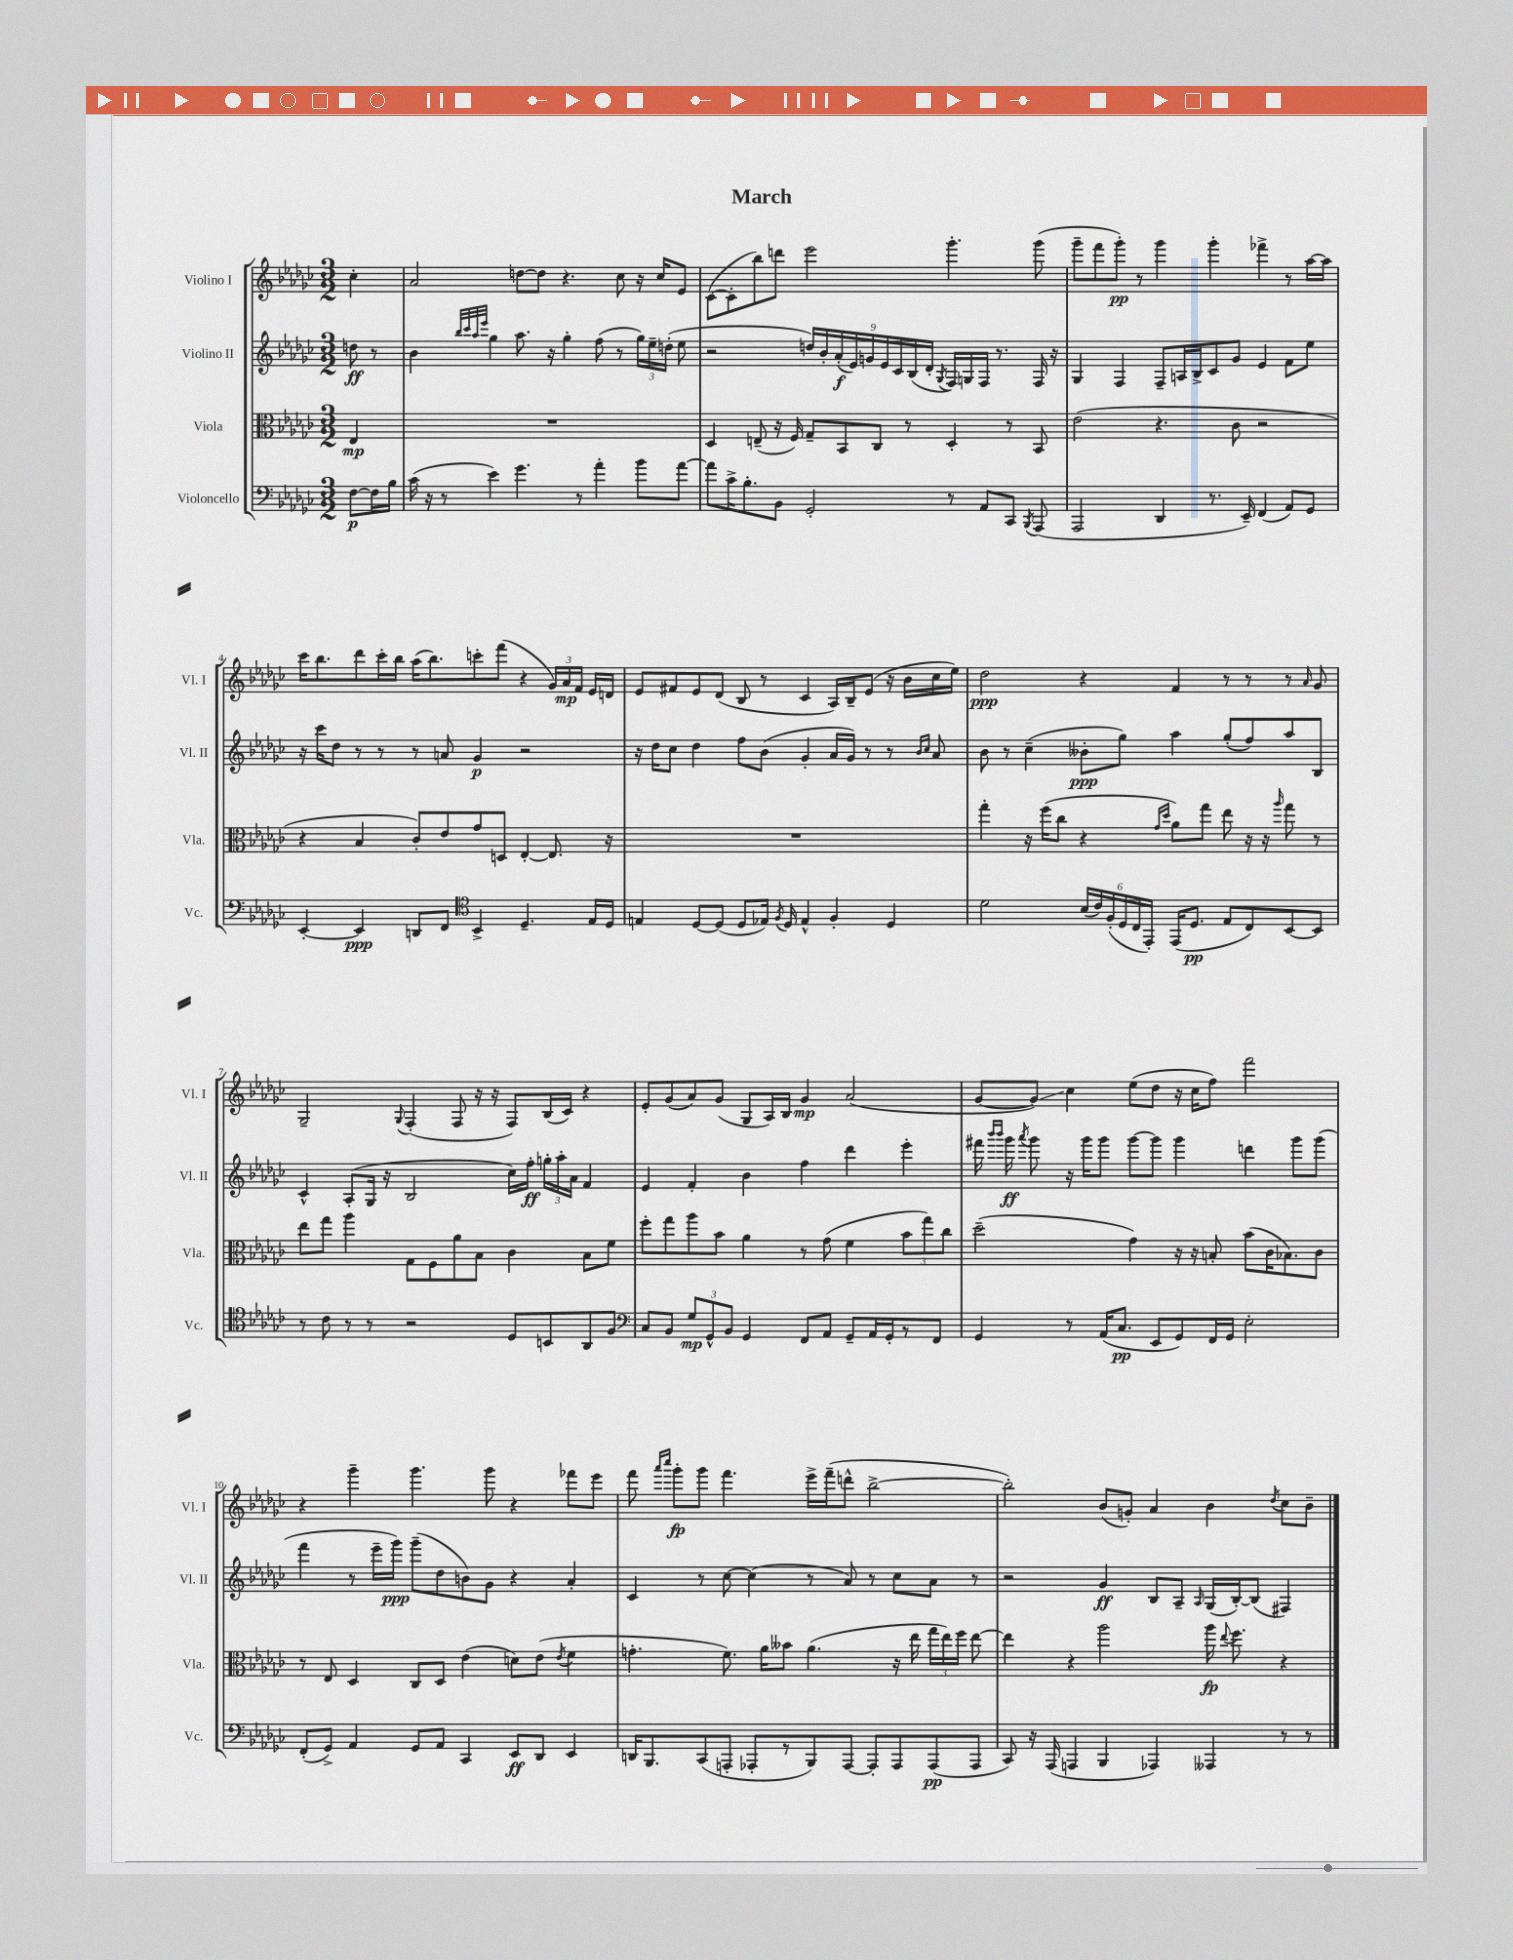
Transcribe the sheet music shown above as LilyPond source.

\header { title = "March" }
<<
\new StaffGroup <<
\new Staff = "s0" \with { instrumentName = "Violino I" shortInstrumentName = "Vl. I" } {
    \clef treble \key ges \major \numericTimeSignature \time 3/2 \partial 4
    \autoBeamOff ces''4-. |
    aes'2 d''8[~ d''8] r4. ces''8 r16 ces''16[ ees'8] |
    ces'8[~( ces'8-. bes''8) d'''8] ees'''2 ges'''4.-. ges'''8( |
    ges'''8[-- f'''8 ges'''8]-.\pp) r8 ges'''4 ges'''4-. fes'''4-> r8 aes''16[~ aes''16] |
    ces'''16[ bes''8. des'''8 ces'''16-. bes''16] aes''16[( bes''8.) c'''8-. f'''8]( r4 \tuplet 3/2 { ges'16[) aes'16\mp f'16] } ees'16[ d'16] |
    ees'8[ fis'8 ees'8 des'8]( bes8 r8 ces'4 aes16[) bes16-- ees'8]( r16 bes'16[ ces''16 ees''16]) |
    des''2\ppp r4 f'4 r8 r8 r8 \grace { aes'16 } ges'8 |
    ges2-- \appoggiatura { ges8 } f4-.( f8 r16 r16 f8[) bes16( ces'16]) r4 |
    ees'8[-. ges'8( aes'8) ges'8]( ges8[ aes16) bes16] ges'4\mp aes'2( |
    ges'8[~ ges'8]\glissando) ces''4 ees''8[( des''8] r16 ces''16[ f''8]) f'''2 |
    r4 ges'''4-- ges'''4. ges'''8 r4 fes'''8[ ees'''8] |
    f'''8 \grace { aes'''16[ ces''''16] } ges'''8[-.\fp ges'''8] f'''4. ees'''16[-> f'''16--( d'''8]-^ bes''2~-> |
    bes''2-.) bes'8[( g'8]-.) aes'4 bes'4 \acciaccatura { des''8 } ces''8[ bes'8]-- \bar "|." |
}
\new Staff = "s1" \with { instrumentName = "Violino II" shortInstrumentName = "Vl. II" } {
    \clef treble \key ges \major \numericTimeSignature \time 3/2 \partial 4
    \autoBeamOff d''8\ff r8 |
    bes'4 \grace { bes''32[ ces'''32 aes''32 ees'''32] } ges''4 aes''8. r16 ges''4-. f''8( r8 \tuplet 3/2 { ges''16[) ees''16-- d''16]-.( } ees''8 |
    r2 \tuplet 9/8 { d''16[) bes'16-. aes'16-.\f( ees'16) g'16 ees'16 ces'16 bes16( des'16]-. } \acciaccatura { ges8 } f16[) g16 f16] r8. f16 r16 |
    ges4 f4 f8[-- a16 bes16-> ces'8 ges'8] ees'4 f'8[ ees''8] |
    r16 ces'''16[ des''8] r8 r8 r8 a'8 ges'4\p r2 |
    r16 des''16[ ces''8] des''4 f''8[ bes'8]( ges'4-. aes'16[ ges'16]) r8 r8 \grace { bes'16[ ces''16] } aes'8 |
    bes'8 r8 ces''4--( beses'8[-.\ppp ges''8]) aes''4 ges''8[-.( f''8) aes''8 bes8] |
    ces'4-^ aes8[-.( ges16] r16 bes2 ces''16[) f''16]-.\ff \tuplet 3/2 { g''16[-. aes''16-. aes'16] } f'4 |
    ees'4 f'4-. bes'4 f''4 des'''4 ees'''4-. |
    fis'''16 \grace { bes'''16[ bes'''16] } ges'''16\ff \acciaccatura { aes'''8 } ges'''8 r16 ges'''16[ ges'''8] ges'''8[~ ges'''8] ges'''4 d'''4 ges'''8[ ges'''8]( |
    f'''4 r8 ees'''16[-- ges'''16]\ppp) ges'''8[--( des''8 b'8) ges'8] r4 aes'4-. |
    ces'4 r8 ces''8~ ces''4( r8 aes'8) r8 ces''8[ aes'8] r8 |
    r2 ges'4\ff bes8[ aes8]-- \grace { aes16 } ges16[( bes16~-.) bes8]( fis4) \bar "|." |
}
\new Staff = "s2" \with { instrumentName = "Viola" shortInstrumentName = "Vla." } {
    \clef alto \key ges \major \numericTimeSignature \time 3/2 \partial 4
    \autoBeamOff ees4\mp |
    R1. |
    des4 e8--( r16 f16) ges8[-- bes,8 ces8] r8 des4-. r8 bes,8 |
    ees'2( r4. ces'8 r2 |
    r4 bes4 ces'8[-.) ees'8 ges'8 d8] ees4~-. ees8. r16 |
    R1. |
    ges''4-. r16 f''16[( ces''8] r4 \grace { ges'16[ des''16] } aes'8[) ges''8] ees''8 r16 r16 \grace { aes''16 } ges''8 r8 |
    ees''8[ ges''8] aes''4 ges8[ f8 aes'8 bes8] ces'4 bes8[ f'8] |
    f''8[-. ges''8 aes''8 bes'8] aes'4 r8 ges'8( f'4 \tuplet 3/2 { bes'8[ ges''8) ces''8] } |
    des''2--( ges'4) r16 r16 b8-. bes'8[( ces'16 bes8.) ces'8] |
    r8 ees8 des4 ces8[ des8] ees'4( d'8[) ees'8]( \acciaccatura { ees'8 } f'4 |
    g'4.-. f'8.) aes'16[ beses'8] aes'4.( r16 ees''16 \tuplet 3/2 { ges''16[ ees''16) f''16] } ees''8~ |
    ees''4 r4 aes''2 aes''16\fp \appoggiatura { ees''8 } f''8. r4 \bar "|." |
}
\new Staff = "s3" \with { instrumentName = "Violoncello" shortInstrumentName = "Vc." } {
    \clef bass \key ges \major \numericTimeSignature \time 3/2 \partial 4
    \autoBeamOff f8[~\p f16 bes16] |
    ces'16( r16 r8 ees'4) ges'4. r8 aes'4-. bes'8[ aes'8]~ |
    aes'8[ ces'16-> bes8.-. bes,8] ges,2-. r8 aes,8[ ces,8] \acciaccatura { bes,,8 } aes,,8( |
    aes,,2 des,4 r8. ees,16--) f,4( aes,8[) ges,8] |
    ees,4~-. ees,4\ppp d,8[ f,8] \clef tenor bes,4-> des4.-- ees16[ des16] |
    e4 des8[~ des8]( des8[ ees16]) \acciaccatura { f8 } des16 ees4-^ f4-. des4 |
    des'2 \tuplet 6/4 { bes16[( ces'16) f16-.( des16 ces16 ees,16]-.) } ees,16[( des8.]\pp ees8[ ces8) bes,8~ bes,8] |
    r8 ces'8 r8 r8 r2 des8[ b,8 aes,8 f8] |
    \clef bass ces8[ bes,8] \tuplet 3/2 { ges8[\mp ges,8-^ bes,8] } ges,4 f,8[ aes,8] ges,8[-- aes,16 ges,16-. r8 f,8] |
    ges,4 r8 aes,16[( ces8.]\pp ees,8[ ges,8) f,16 ges,16] ees2-. |
    f,8[-.( ges,8]->) aes,4 ges,8[ aes,8] ces,4 ees,8[\ff des,8] ees,4 |
    d,16[ bes,,8. ces,8( a,,8]-. aes,,8[-. r8 bes,,8) aes,,8]~ aes,,8[-. aes,,8 aes,,8\pp( aes,,8] |
    ces,8) r16 aes,,16( a,,4 bes,,4 aes,,4) aeses,,4 r8 r8 \bar "|." |
}
>>
>>
